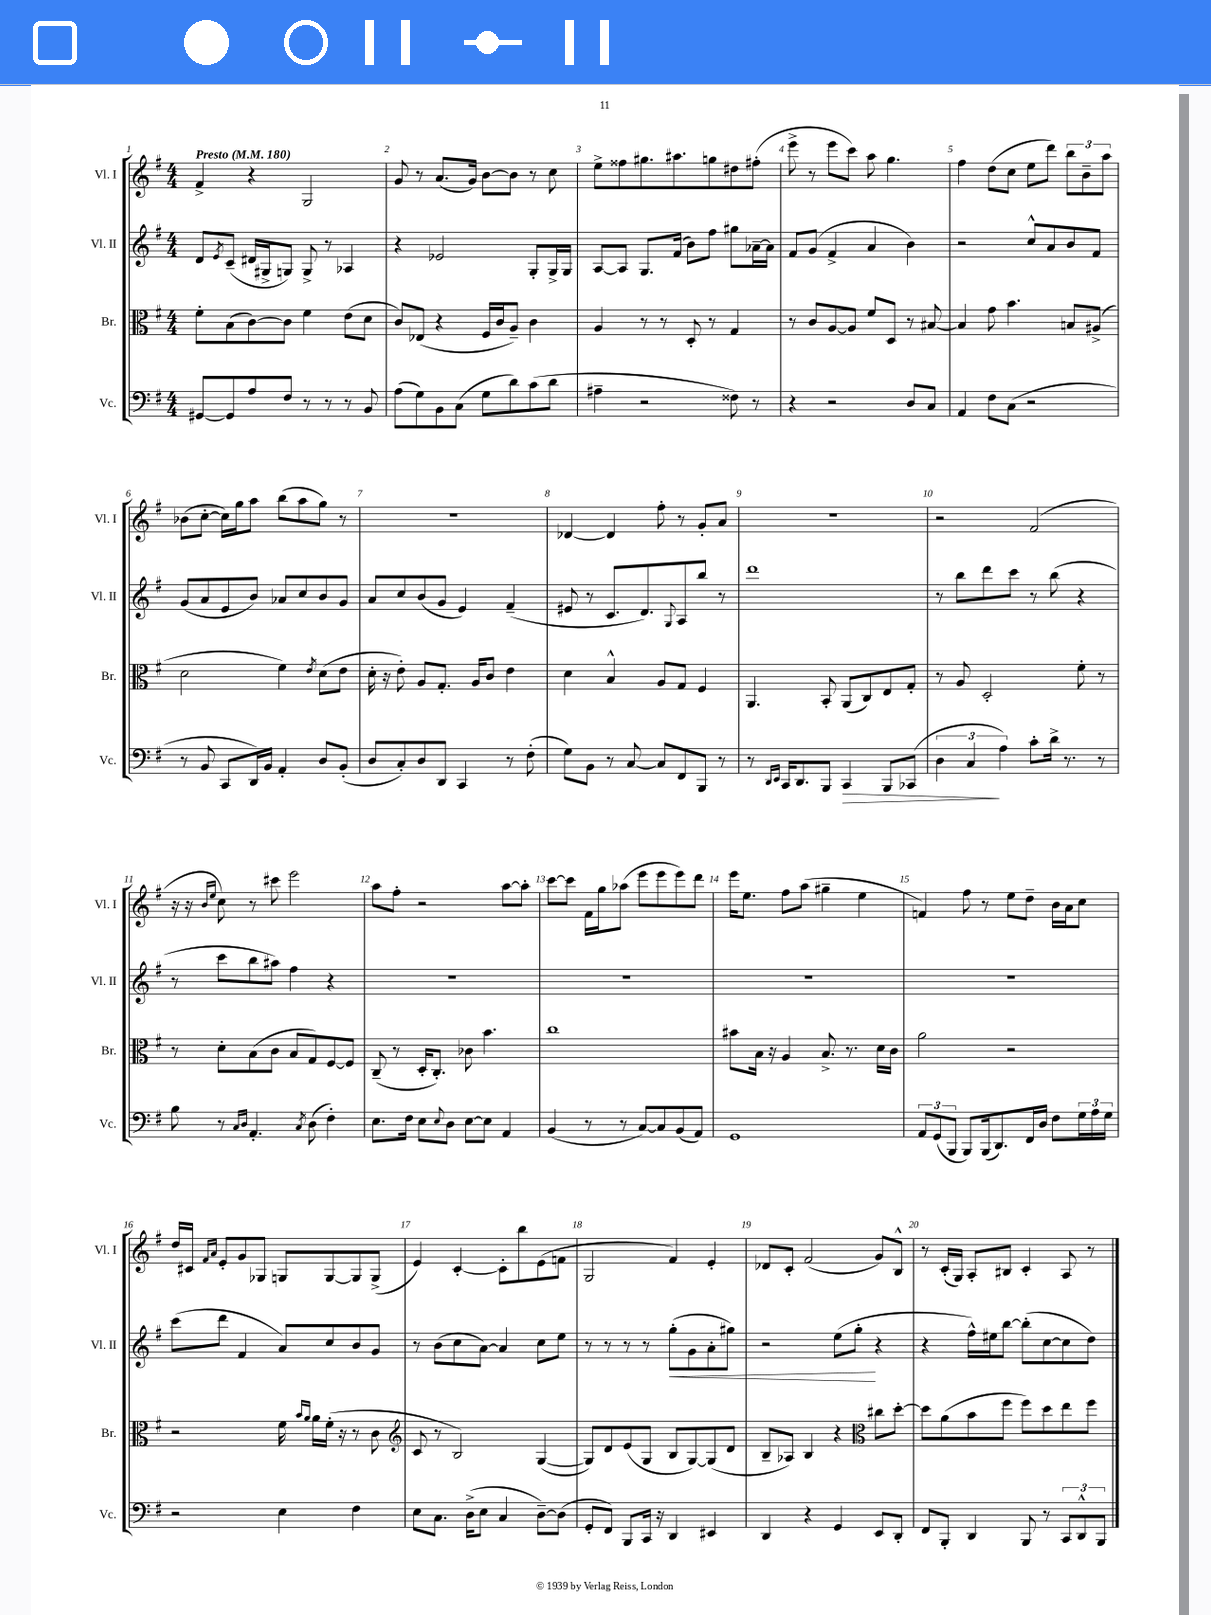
<<
\new StaffGroup <<
\new Staff = "s0" \with { instrumentName = "Vl. I" shortInstrumentName = "Vl. I" } {
    \clef treble \key g \major \numericTimeSignature \time 4/4 \tempo "Presto" 4 = 180
    fis'4-> r4 g2 |
    g'8 r8 a'8.( g'16) b'8~ b'8 r8 c''8 |
    e''8-> fisis''8 gis''8. ais''8. g''8 dis''8 fis''8-.( |
    e'''8-> r8 e'''8 c'''8) a''8 g''4. |
    fis''4 d''8( c''8 e''8 d'''8) \tuplet 3/2 { b''8 b'8-- a''8 } |
    bes'8( c''8~-. c''16) g''16 a''8 b''8( a''8 g''8) r8 |
    R1 |
    des'4~ des'4 fis''8-. r8 g'8-. a'8 |
    R1 |
    r2 fis'2( |
    r16 r16 \grace { b'16 e''16 } c''8) r8 cis'''8 e'''2 |
    a''8 fis''8-. r2 a''8~ a''8-. |
    c'''8~ c'''8 fis'16 g''16 aes''8( e'''8 e'''8 e'''8) d'''8 |
    e'''16 e''8. fis''8 a''8( gis''4-- e''4 |
    f'4) fis''8 r8 e''8 d''8-- b'16 a'16 c''8 |
    d''16 cis'16 \grace { fis'16 a'16 } e'8-. g'8 ges8 g8 g8~ g8 g8->( |
    e'4) c'4~-. c'8-. b''8 e'8( f'8 |
    g2 fis'4) e'4-. |
    des'8 c'8-. fis'2( g'8) b8-^ |
    r8 c'16-.( g16) a8-. bis8 c'4-. a8 r8 \bar "|." |
}
\new Staff = "s1" \with { instrumentName = "Vl. II" shortInstrumentName = "Vl. II" } {
    \clef treble \key g \major \numericTimeSignature \time 4/4
    d'8 \acciaccatura { e'8 } c'8--( dis'16 gis16-> g8) g8-> r8 aes4 |
    r4 ees'2 g8-. g16-> g16 |
    a8~ a8 g8. fis'16( b'8) fis''8 gis''8 aes'16~-- aes'16 |
    fis'8 g'8( fis'4-> a'4 b'4) |
    r2 c''8-^ a'8 b'8 fis'8 |
    g'8( a'8 e'8 b'8) aes'8 c''8 b'8 g'8 |
    a'8 c''8 b'8( g'8 e'4) fis'4--( |
    eis'8 r8 c'8. d'8.) \appoggiatura { g8 } a8 b''8 r8 |
    d'''1 |
    r8 b''8 d'''8 c'''8 r8 b''8( r4 |
    r8 c'''8 b''8 ais''8) fis''4 r4 |
    R1 |
    R1 |
    R1 |
    R1 |
    c'''8( d'''8 fis'4 a'8) c''8 b'8 g'8 |
    r8 b'8( c''8 a'8~) a'4 c''8 e''8 |
    r8 r8 r8 r8 g''8-.\<( g'8 a'8-. gis''8) |
    r2 e''8( g''8-.\! r4 |
    r4 fis''16-^) eis''16 b''8~ b''8-.( c''8~ c''8 d''8) \bar "|." |
}
\new Staff = "s2" \with { instrumentName = "Br." shortInstrumentName = "Br." } {
    \clef alto \key g \major \numericTimeSignature \time 4/4
    fis'8-. b8( c'8~) c'8 fis'4 e'8( d'8 |
    c'8) ees8( r4 fis16 c'16 a8--) c'4 |
    a4 r8 r8 d8-. r8 g4 |
    r8 c'8 a8~ a8 fis'8 d8 r8 bis8~ |
    bis4 g'8 b'4. b8 ais8->( |
    d'2 fis'4) \acciaccatura { e'8 } d'8( e'8 |
    d'16-. r16 e'8-.) a8 g8.-. a16 c'8 e'4 |
    d'4 b4-^ a8 g8 fis4 |
    a,4. b,8-. a,8( c8) e8 g8-. |
    r8 a8 d2-. fis'8-. r8 |
    r8 d'8-. b8( c'8 b8 g8) fis8~ fis8 |
    c8--( r8 d16-. c8.-.) ces'8 b'4. |
    c''1 |
    bis'8 b16 r16 a4 b8.-> r8. d'16 c'16 |
    a'2 r2 |
    r2 fis'16 \grace { b'16 a'16 } a'16 fis'16-.( r16 r8 c'8 |
    \clef treble c'8 r8 b2) g4~( |
    g8) d'8 e'8( g8 b8 g8~) g8( d'8 |
    b8-- aes8) b4 r4 \clef alto cis''8 d''8~-. |
    d''8 a'8( b'8 fis''8 fis''8) d''8 e''8 fis''8 \bar "|." |
}
\new Staff = "s3" \with { instrumentName = "Vc." shortInstrumentName = "Vc." } {
    \clef bass \key g \major \numericTimeSignature \time 4/4
    gis,8~ gis,8 a8 fis8 r8 r8 r8 b,8 |
    a8( g8) b,8 c8( g8 d'8) c'8( d'8 |
    ais4-- r2 fisis8) r8 |
    r4 r2 d8 c8 |
    a,4 fis8 c8( r2 |
    r8 b,8 c,8 d,16) b,16 a,4-. d8 b,8-.( |
    d8 c8-.) d8 d,8 c,4 r8 fis8-.( |
    g8) b,8 r8 c8~ c8 fis,8 b,,8 r8 |
    r8 \grace { d,16 e,16 } c,16 d,8. b,,8 c,4\> b,,8 ces,8( |
    \tuplet 3/2 { d4 c4\! a4) } c'8-. d'16-> r8. r8 |
    b8 r8 \grace { c16 d16 } a,4.-. \acciaccatura { c8 } d8( fis4-.) |
    e8. fis16 e8 \appoggiatura { e8 } d8 e8~ e8 a,4 |
    b,4( r8 r8 c8~) c8 b,8( a,8) |
    g,1 |
    \tuplet 3/2 { a,8 g,8( b,,8 } b,,8) b,,16( d,8.) fis,16 d16 fis8 \tuplet 3/2 { g16 a16 g16 } |
    r2 e4 fis4 |
    e8 c8. d16->( e8 c4 d8~--) d8( |
    g,8-. fis,8) b,,8 c,16 r16 d,4 eis,4 |
    d,4 r4 g,4 e,8 d,8-. |
    fis,8 b,,8-. d,4 b,,8 r8 \tuplet 3/2 { c,8 d,8-^ b,,8 } \bar "|." |
}
>>
>>
\layout { \context { \Score \override BarNumber.break-visibility = ##(#f #t #t) barNumberVisibility = #all-bar-numbers-visible } }
